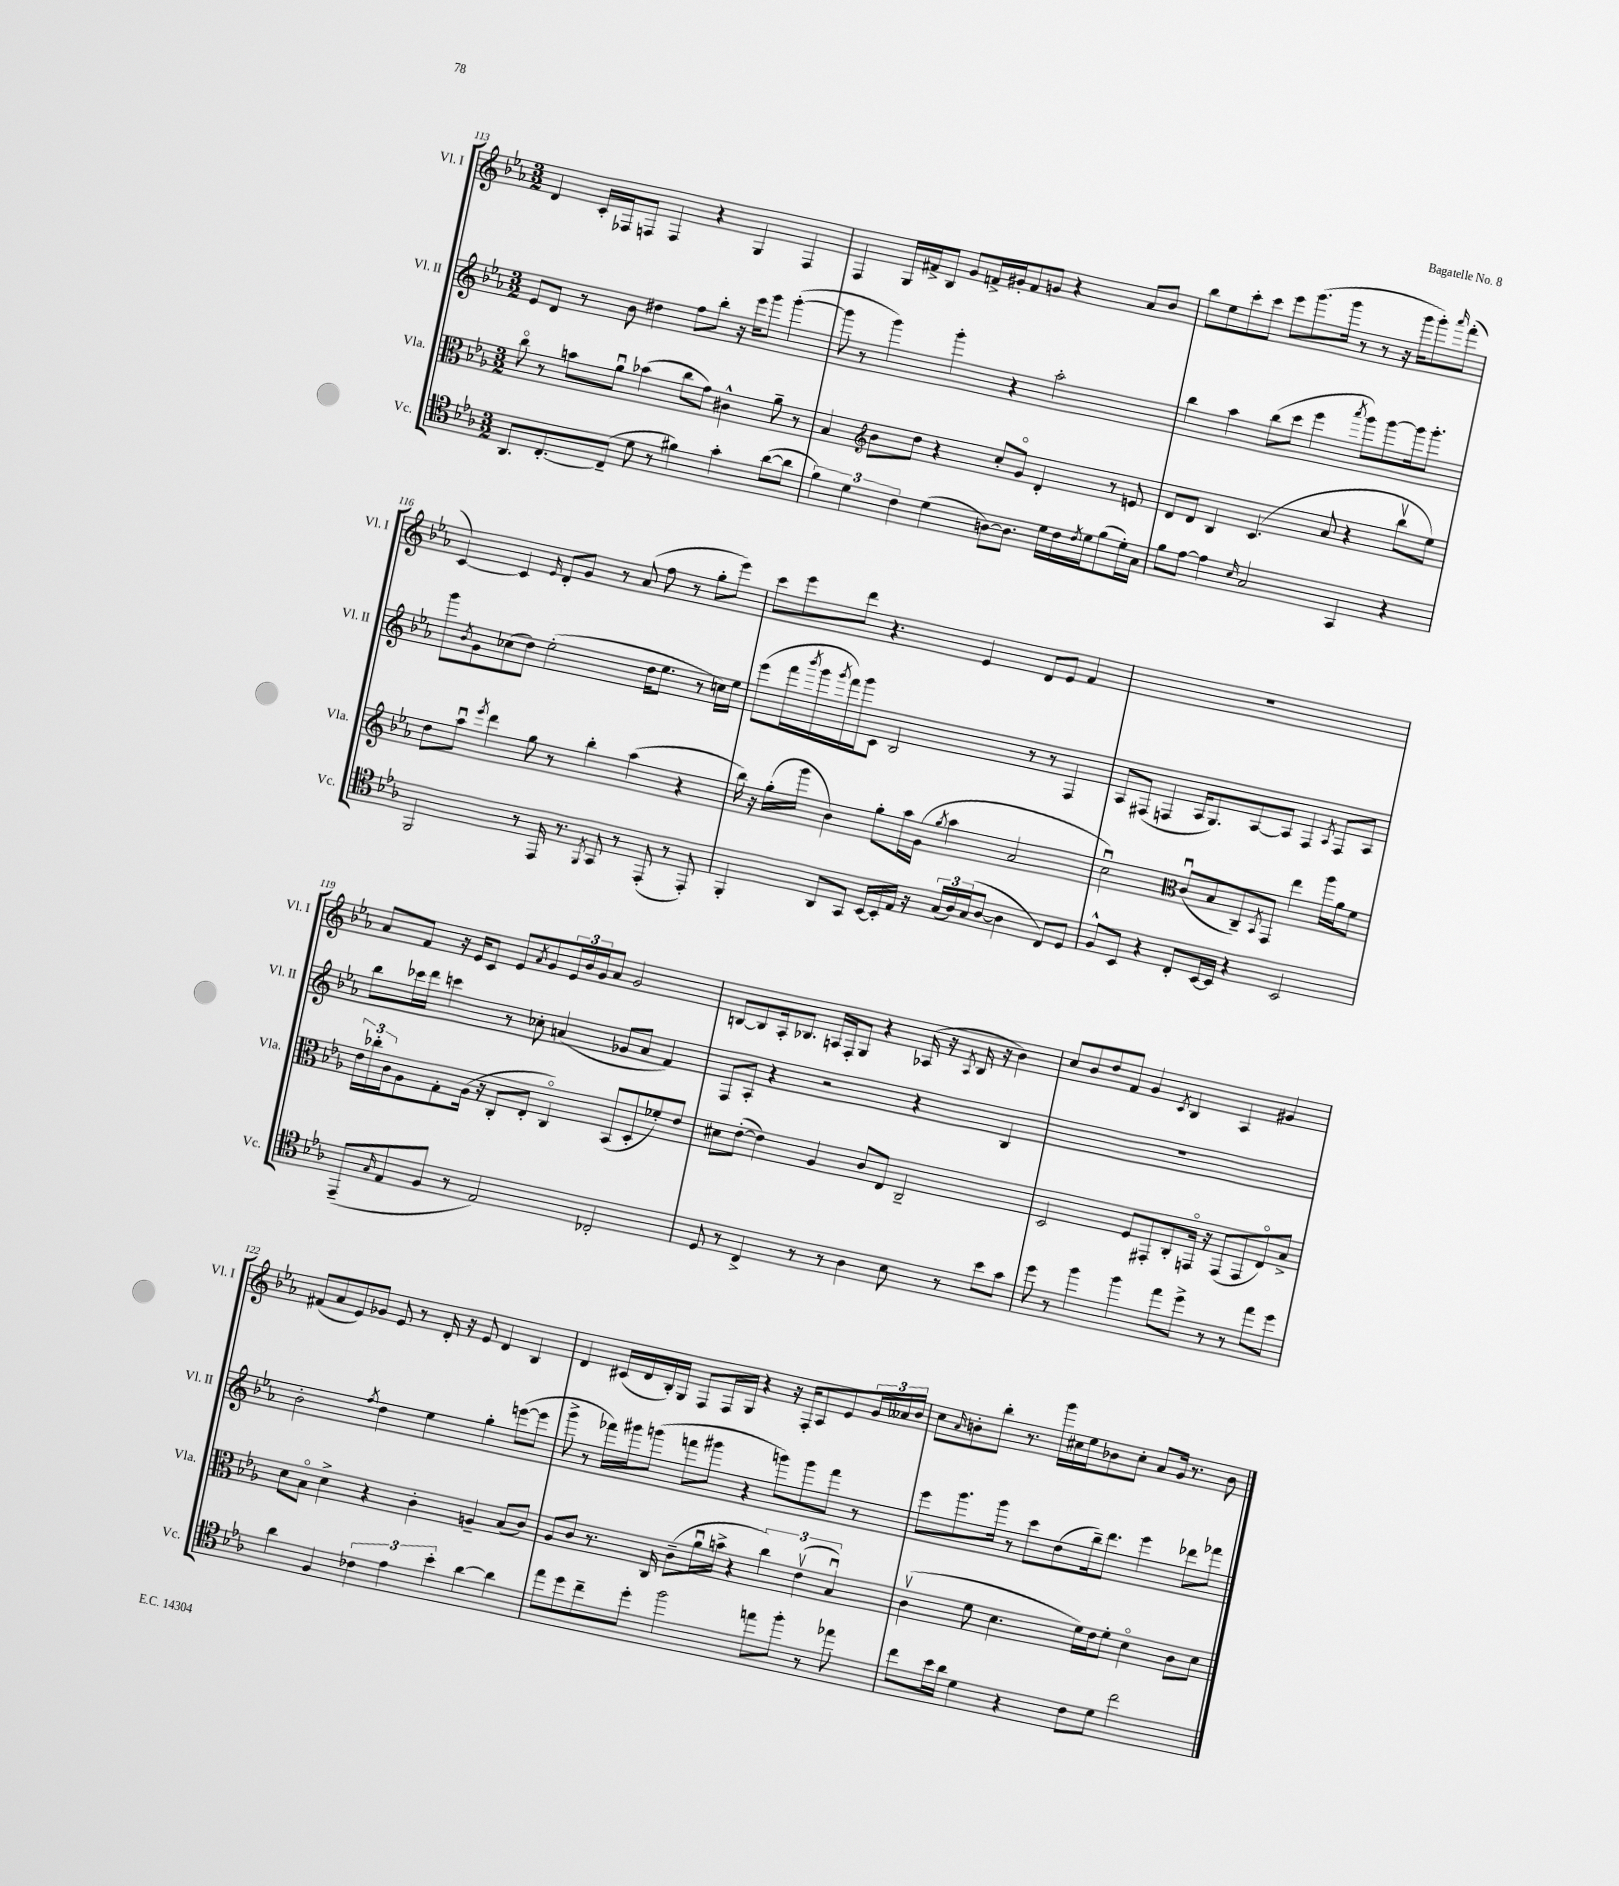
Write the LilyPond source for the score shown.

<<
\new StaffGroup <<
\new Staff = "s0" \with { instrumentName = "Vl. I" shortInstrumentName = "Vl. I" } {
    \clef treble \key ees \major \numericTimeSignature \time 3/2
    d'4 c'16-. fes16 f8 f4 r4 g4 f4 |
    f4 g16 fis'16-> bes8 g'8 f'16-> gis'16-. f'8 g'8 r4 aes'8 bes'8 |
    bes''8 ees''8 c'''8-. c'''8 ees'''8 g'''8.( g'''16 r8 r8 r16 g'''16 g'''8-.) \grace { aes'''16 } f'''8-.( |
    c'4~) c'4 \grace { ees'16 } d'8-. g'8 r8 aes'8( f''8 r8 g''8-. ees'''8) |
    c'''8 ees'''8 d'''8 r4. ees'4 d'8 ees'8 f'4 |
    R1. |
    aes'8 f'8 r16 ees'16 c'8 ees'8 \acciaccatura { aes'8 } g'8 \tuplet 3/2 { ees'16 bes'16 g'16 } aes'8 g'2 |
    b8~ b8 aes16-. bes8. a16 f16-. g8 r4 aes16( r16 \acciaccatura { aes8 } bes16 r16 bes'4) |
    c''8 bes'8 d''8 f'8 g'4 \acciaccatura { c'8 } bes4 aes4 gis'4 |
    fis'8( aes'8 ees'8) ges'8 ees'8 r8 d'16-. r16 ees'8 d'4 bes4 |
    d'4 cis'16( d'16 bes16-.) g16 f8 f16 g16 r4 r16 f16-. aes8 ees'8 \tuplet 3/2 { g'16 aeses'16 bes'16 } |
    c''8 \grace { aes'16 } b'8-. bes''8-. r8. g'''16 cis''16 ees''16 bes'8 cis''8-. aes'8 g'16 r8. bes'8 \bar "|." |
}
\new Staff = "s1" \with { instrumentName = "Vl. II" shortInstrumentName = "Vl. II" } {
    \clef treble \key ees \major \numericTimeSignature \time 3/2
    ees'8 d'8 r8 bes'8 dis''4 f''8 bes''8-. r16 ees'''16 g'''8 g'''4~-.( |
    g'''8 r8 g'''4) g'''4-. r4 aes''2-. |
    bes''4 aes''4 bes''8( c'''8 ees'''4 \acciaccatura { aes'''8 } g'''8) g'''8~ g'''16 g'''8.-. |
    g'''8 \acciaccatura { bes'8 } g'8 ces''8( d''8) ees''2-.( d''16 ees''8. r8 c''16) ees''16 |
    ees'''8( f'''16 \acciaccatura { bes'''8 } g'''16 \acciaccatura { g'''8 } f'''16) g'''16 c'8 bes2 r8 r8 f4 |
    aes8 fis8( f4 aes16 g8.) aes8~ aes8 f4 \acciaccatura { aes8 } f8 aes8 |
    bes''8 ces'''16 d'''16 c'''4 r8 ces''8-. a'4( ges'8 a'8 f'4) |
    f8 aes8-. r4 r2 r4 bes4 |
    R1. |
    bes'2-. \acciaccatura { f''8 } d''4 ees''4 g''4-. e'''8~( e'''8 |
    g'''8-> r8 fes'''16) gis'''16 g'''8( f'''8 gis'''8 r4 g'''8) g'''8 f'''8 r8 |
    ees'''8 g'''8. g'''16 r8 c'''8 d''8( bes''16--) d'''8. ees'''4 des'''8 fes'''8 \bar "|." |
}
\new Staff = "s2" \with { instrumentName = "Vla." shortInstrumentName = "Vla." } {
    \clef alto \key ees \major \numericTimeSignature \time 3/2
    c''8\flageolet r8 b'8 aes'8\downbow bes'4( c''8 g'8) cis'4-^ aes'8-- r8 |
    bes4 \clef treble bes'8 d''8 r4 c''8-. g'8\flageolet d'4-. r8 e'8 |
    d'8 d'8 bes4 c'4.( aes'8 r4 bes''8\upbow ees''8) |
    d''8 aes''8\downbow \acciaccatura { ees'''8 } d'''4 g''8 r8 bes''4-. aes''4( r4 |
    bes''16) r16 g''16-.( g'''16 bes'4) g''8-. aes''16 g'16( \acciaccatura { g''8 } aes''4 aes'2 |
    c''2\downbow) \clef alto c'8\downbow( bes8 c8--) \acciaccatura { bes,8 } g,8 ees''4 aes''16 aes'16 f'8 |
    \tuplet 3/2 { ees'16 ces''16-. c'16 } aes8 g8-. aes16( r16 c8-. ees8-. c4\flageolet) bes,8( d8-. fes'8-.) ees'8 |
    dis'8 ees'8~-.( ees'4) aes4 c'8 ees8 c2-- |
    d2 f8 gis,8-. c8-. g,16\flageolet r16 g,8( g,8 ees8\flageolet) bes8-> |
    d'8 bes8\flageolet d'4-> r4 c'4-. a4-- bes8( c'8) |
    aes8 c'8 r8. c16 c'8--( aes'16\downbow b'16-> r4 \tuplet 3/2 { c''4) ees'4\upbow( bes4\downbow) } |
    c'4\upbow( f'8 d'4. f'16) ees'16 f'8-. d'4\flageolet c'8 d'8 \bar "|." |
}
\new Staff = "s3" \with { instrumentName = "Vc." shortInstrumentName = "Vc." } {
    \clef tenor \key ees \major \numericTimeSignature \time 3/2
    aes,8. c8.~-. c8--( d'8 r8 fis'4) g'4-. aes'8~( aes'8 |
    \tuplet 3/2 { f'4) d'4 c'4 } d'4( a8~) a8. d'16 c'16 \acciaccatura { c'8 } d'16 f'8( d'16-.) g16 |
    f'8 ees'8~ ees'4 \grace { bes16 } g2 g,4 r4 |
    f,2 r8 ees,16 r8. \acciaccatura { f,8 } g,8 r8 ees,8-.( r8 ees,8-.) |
    f,4-. aes,8 g,8 bes,16~ bes,16-. ees16 r16 \tuplet 3/2 { g16( aes16) g16( } aes8~ aes4 c8) d8 |
    f8-^ bes,8 r4 c8-. bes,16~ bes,16 r4 bes,2 |
    ees,8--( \grace { g16 } ees8 f8 r8 ees2) ces2-. |
    d8 r8 c4-> r8 r8 aes4 bes8 r8 bes'8 g'8 |
    d''8 r8 f''4 f''4 ees''8 d''8-> r8 r8 ees''8 d''8 |
    aes'4 f4 \tuplet 3/2 { ces'4 ees'4 bes'4-. } aes'4~ aes'4 |
    ees''8 d''8 c''8-- d''8-. f''2 e''8 f''8-. r8 ees''8 |
    c''8 bes'16 aes'16 d'4 r4 c'8 d'8 c''2 \bar "|." |
}
>>
>>
\layout { \context { \Score currentBarNumber = #113 } }
